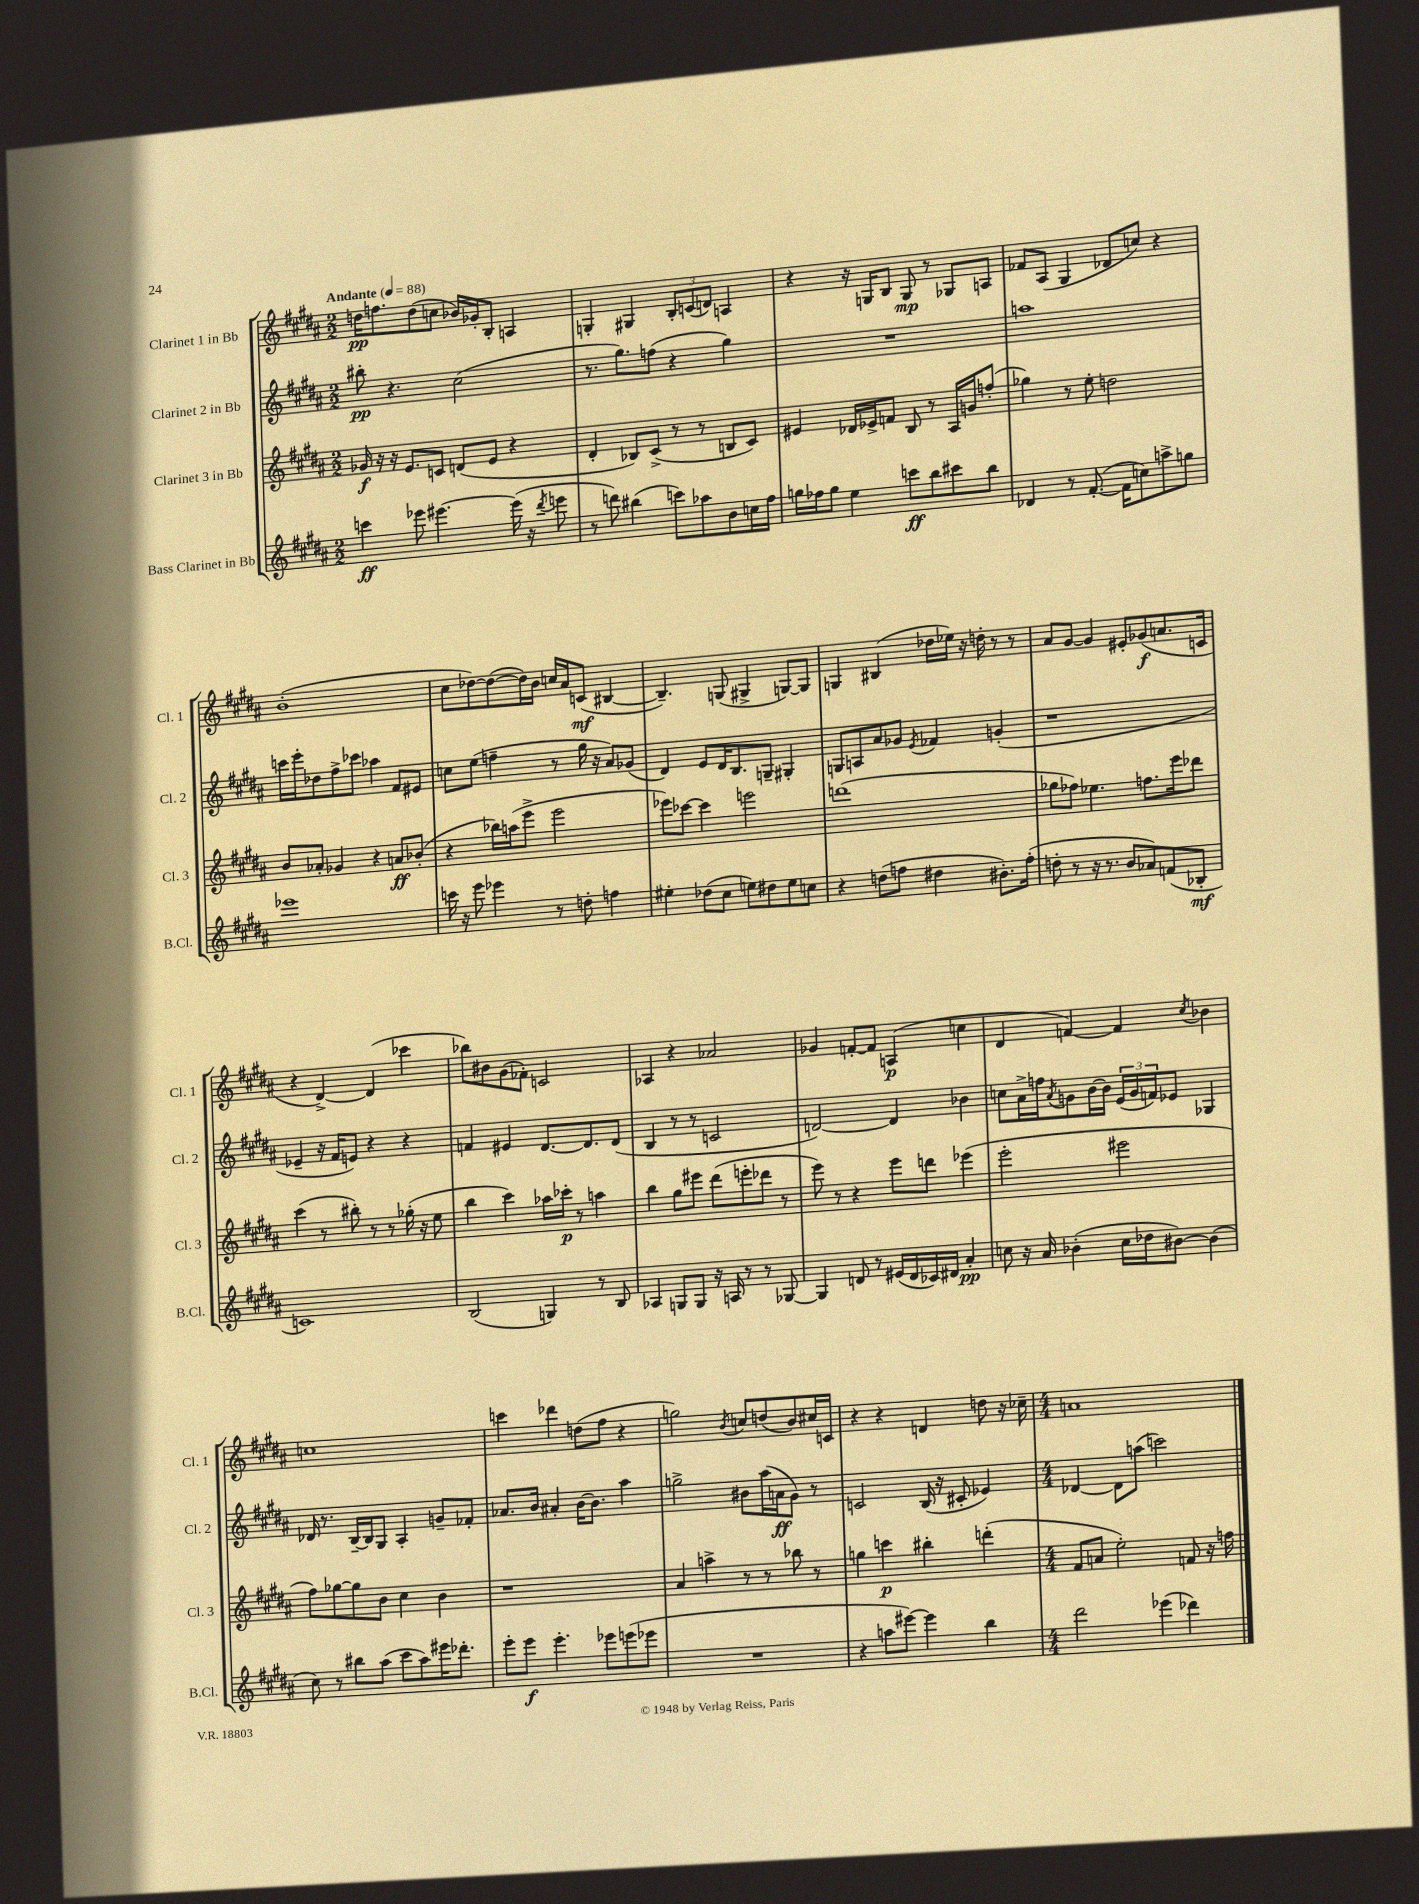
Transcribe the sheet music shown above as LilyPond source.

<<
\new StaffGroup <<
\new Staff = "s0" \with { instrumentName = "Clarinet 1 in Bb" shortInstrumentName = "Cl. 1" } {
    \clef treble \key b \major \numericTimeSignature \time 2/2 \tempo "Andante" 4 = 88
    d''16\pp f''8. d''8( c''8 bes'16) ges'16-. b8-. a4 |
    g4-. gis4 \tuplet 3/2 { b8-. c'8( d'8) } a4 |
    r4 r16 g16 b8 g8\mp r8 ges8 a8 |
    fes'8 ais8( gis4 des'8 c''8) r4 |
    b'1-.( |
    cis''8 des''8~) des''8~( des''16) b'16 c''16 ais'16 c'8\mf( bis4~ |
    bis4.--) g8( gis4-> g8~) g8 |
    g4 bis4( des''16 ees''16) r16 d''16-. r8 r8 |
    ais'8 gis'8~ gis'4 eis'8-. ges'8\f( a'8. c'16 |
    r4 dis'4~->) dis'4( ces'''4 |
    bes''8) bis'8 gis'8( fes'8-.) c'2 |
    aes4 r4 aes'2 |
    ges'4 f'8~-. f'8 a4\p( c''4 |
    dis'4 f'4~) f'4 \acciaccatura { cis''8 } bes'4 |
    c''1 |
    c'''4 des'''4 d''8( fis''8 r4 |
    g''2) \acciaccatura { b'8 } c''8 d''8( b'8) cis''16 c'16 |
    r4 r4 d'4 d''8 r16 ces''16-- |
    \numericTimeSignature \time 4/4 a'1 \bar "|." |
}
\new Staff = "s1" \with { instrumentName = "Clarinet 2 in Bb" shortInstrumentName = "Cl. 2" } {
    \clef treble \key b \major \numericTimeSignature \time 2/2
    bis''8-.\pp r4. cis''2( |
    r8. gis''8.) f''8( r4 gis''4) |
    R1 |
    a''1 |
    c'''16 e'''16-. des''8 fis''8-> ces'''8 aes''4 fis'8 eis'8 |
    c''8 e''8( f''4-- r8 gis''16 r16 ais'8) ges'8( |
    dis'4) e'8 dis'16 b8. g8-- gis4-. |
    g8 a8 ais'8 ges'8 \acciaccatura { e'8 } fes'4 g'4-.( |
    r1 |
    ees'4-- r16 fis'16 e'8) r4 r4 |
    f'4 eis'4 dis'8.~ dis'8. dis'8( |
    b4 r8 r8 c'2 |
    d'2~) d'4 bes'4 |
    c''8 ais'16-> f''16 \acciaccatura { ais'8 } g'8 b'16~ b'16 \tuplet 3/2 { e'16( g'16 f'16) } ees'8 ges4 |
    des'16 r8. b16~-- b16 gis8 ais4-. g'8-- fes'8-. |
    aes'8. b'16 ais'4-. b'16~ b'8. ais''4 |
    g''2-> bis'8 ais''16( a'16\ff gis'8) r8 |
    c'2 b16( r16 cis'8-. ees'4) |
    \numericTimeSignature \time 4/4 des'4~ des'8 a''8( c'''2) \bar "|." |
}
\new Staff = "s2" \with { instrumentName = "Clarinet 3 in Bb" shortInstrumentName = "Cl. 3" } {
    \clef treble \key b \major \numericTimeSignature \time 2/2
    ges'16\f r16 r16 e'8. c'8 d'8( e'8 r4 |
    dis'4-. bes8) cis'8->( r8 r8 b8 cis'8) |
    eis'4 des'16 ees'16-> f'8 b8 r8 ais16 g'16 f''8-.( |
    ges''4) r8 e''8-. d''2 |
    b'8 aes'8-. ges'4 r4 a'8\ff bes'8-.( |
    r4 bes''16) a''16( e'''8-> e'''2 |
    ees'''8) ces'''8~ ces'''4 e'''2 |
    d'''1( |
    ges''8 fes''8) ees''4. f''8. e'''16 des'''8 |
    cis'''4( r8 bis''8-.) r8 r8 ges''16-.( r16 e''8 |
    b''4 cis'''4) aes''16 ces'''16-.\p r8 a''4 |
    b''4 gis''8 eis'''8 dis'''8( e'''8-. des'''8 r8 |
    e'''8) r8 r4 e'''8 d'''8 ees'''4( |
    e'''2-. eis'''2 |
    fis''8) ges''8~ ges''8 b'8 cis''4 b'4 |
    r1 |
    ais'4 a''4-> r8 r8 bes''8 r8 |
    g''4 c'''4\p bis''4-. d'''4-.( |
    \numericTimeSignature \time 4/4 fis'8 a'8 e''2-.) f'8 r16 f''16 \bar "|." |
}
\new Staff = "s3" \with { instrumentName = "Bass Clarinet in Bb" shortInstrumentName = "B.Cl." } {
    \clef treble \key b \major \numericTimeSignature \time 2/2
    c'''4\ff ees'''8 eis'''4.~ eis'''16( r16 \acciaccatura { dis'''8 } e'''8 |
    r8 d'''8) bis''4( c'''8) aes''8 b'8 c''16 fis''16 |
    g''16 fes''16 g''8 e''4 c'''8\ff b''8 cis'''8 b''8 |
    des'4 r8 fis'8.~-.( fis'16 c''8) a''8-> g''8 |
    ees'''1 |
    c'''16 r16 e'''8 ees'''4 r8 d''8-. f''4 |
    eis''4-. des''8( cis''8 e''8) dis''8 e''8 c''8 |
    r4 d''8( f''8 dis''4 bis'8.-.) f''16-.( |
    d''8-. r8 r16 r8. b'8 aes'8) f'8( bes8-.\mf |
    c'1) |
    b2( g4) r8 b8 |
    aes4 g8 g8 r16 a16 r8 r8 ges8~ |
    ges4 d'8 r8 eis'16( d'16 ces'16) dis'16 ais'4-.\pp |
    c''8 r16 ais'16 bes'4-.( c''16 des''16 bis'8~) bis'4( |
    cis''8) r8 bis''8 ais''8( cis'''8 ais''8) eis'''16 des'''8.-. |
    e'''8-. e'''8\f e'''4.-. ees'''8 e'''8( ees'''8 |
    R1 |
    r4 a''8 eis'''8~) eis'''4 b''4 |
    \numericTimeSignature \time 4/4 dis'''2 ees'''4( des'''4) \bar "|." |
}
>>
>>
\layout { \context { \Score \remove "Bar_number_engraver" } }
